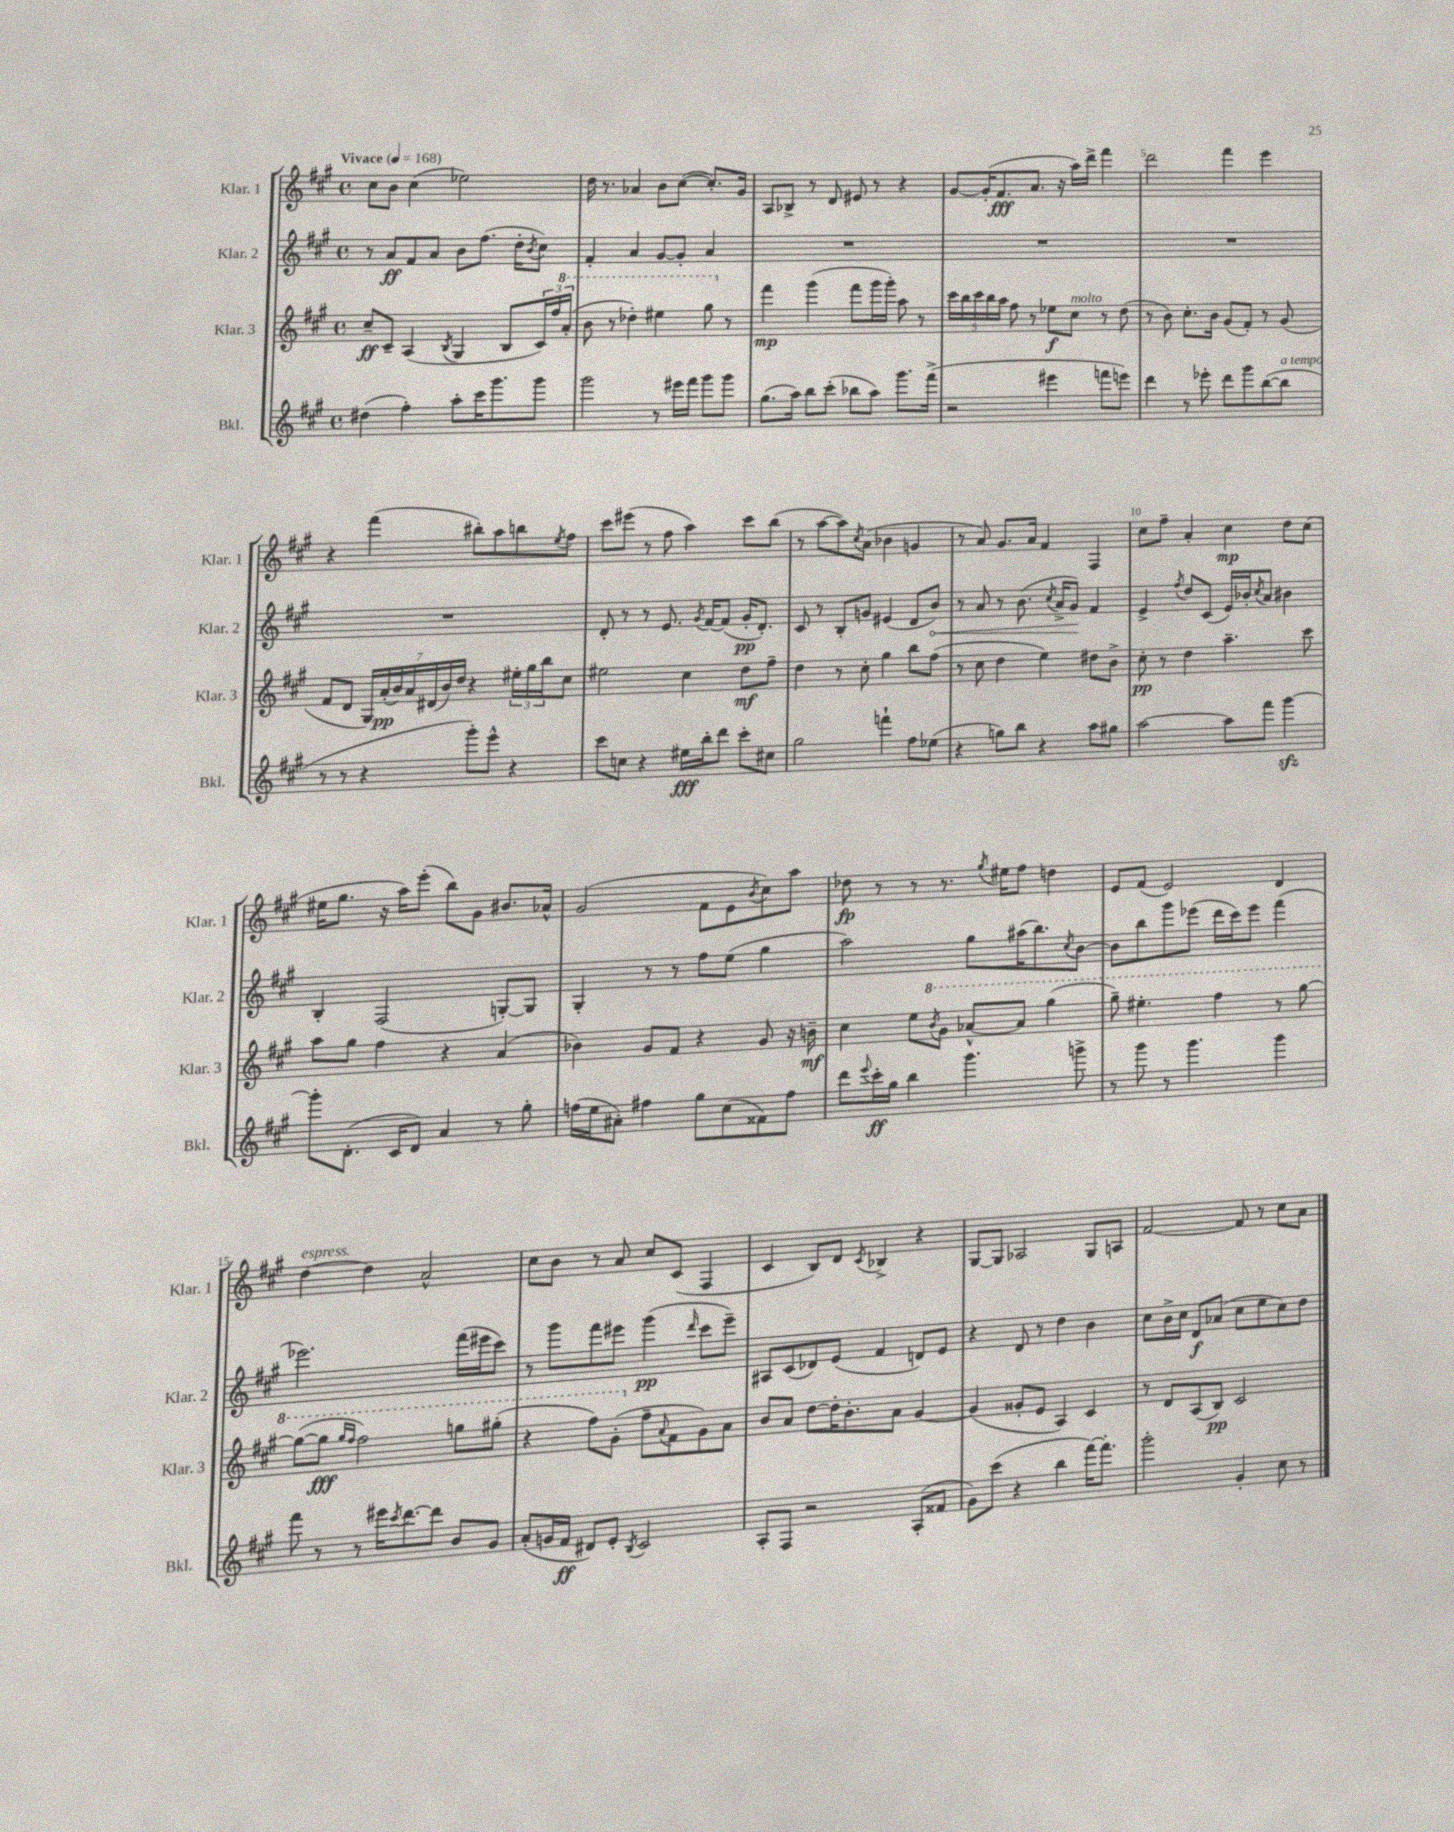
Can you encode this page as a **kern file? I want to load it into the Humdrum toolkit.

**kern	**kern	**kern	**kern
*staff4	*staff3	*staff2	*staff1
*clefG2	*clefG2	*clefG2	*clefG2
*k[f#c#g#]	*k[f#c#g#]	*k[f#c#g#]	*k[f#c#g#]
*M4/4	*M4/4	*M4/4	*M4/4
*met(c)	*met(c)	*met(c)	*met(c)
*MM168	*MM168	*MM168	*MM168
(4dd#	8cc#~	8r	8cc#
.	8c#~	8a	8b
4ff#')	(4A	8f#	(4cc#
.	.	8a	.
.	8qB	.	.
8aa'	4G#	8b	2ee-)
16ccc#	.	(8.ff#	.
8.ggg#	.	.	.
.	8B	.	.
.	.	16dd'	.
.	.	8qb	.
8ggg#	24c#)	8cc#)	.
.	24ff#	.	.
.	(24aa'	.	.
=	=	=	=
2ggg#	8bb	4f#'	16dd
.	.	.	8.r
.	8r	.	.
.	4ddd-')	4a	4a-
8r	4eee#	[8g#	8b
16eee#	.	8g#']	([8cc#
16fff#	.	.	.
8ggg#	8ggg#	4a	8.cc#'])
8ggg#	8r	.	.
.	.	.	16g#
=	=	=	=
(8.gg#	4fff#	1r	8A
.	.	.	8B-^
16aa)	.	.	.
8bb	(4ggg#	.	8r
(8ccc#'	.	.	8d
8bb-	8fff#	.	8e#
8aa)	16ggg#	.	8r
.	16ggg#')	.	.
8.ggg#	8aa	.	4r
.	8r	.	.
(16fff#^	.	.	.
=	=	=	=
2r	20ccc#	1r	[8g#
.	20bb	.	.
.	20ccc#	.	.
.	.	.	(16g#']
.	20bb	.	.
.	.	.	8.f#
.	20aa	.	.
.	8ff#	.	.
.	8r	.	8.a
4eee#	8ee-	.	.
.	.	.	16r
.	8cc#	.	16aa)
.	.	.	16ddd^
8fff	8r	.	4fff#
8eee)	(8dd	.	.
=	=	=	=
4ddd	8r	1r	2ddd
.	8b)	.	.
8r	8.cc#'	.	.
8eee-'	.	.	.
.	16b	.	.
8ddd	(8g#	.	4fff#
8ggg#	8f#')	.	.
([8bb	8r	.	4eee
8bb]	(8g#	.	.
=	=	=	=
8r	8f#	1r	4r
8r	8d	.	.
4r	28G#)	.	(4fff#
.	(28a'	.	.
.	28b)	.	.
.	28a	.	.
.	(28d#	.	.
.	28b)	.	.
.	28dd	.	.
8ggg#')	4r	.	8bb#')
8eee^^	.	.	8aa
4r	24ee#'	.	8bb
.	24gg#	.	.
.	24bb	.	.
.	.	.	8qee
.	8cc#	.	8ff#
=	=	=	=
8ccc#	2ee#	8d'	8ccc#
8cc	.	8r	(8eee#
4r	.	8r	8r
.	.	8.e	8ff#
16ee#	4cc#	.	4aa)
.	.	8qg#	.
16bb'	.	[16f#	.
8ddd	.	(8f#]	.
8ccc#'	8dd	16g#'	8ccc#
.	.	8.d')	.
8cc#	8ff#~	.	(8bb
=	=	=	=
2gg#	4dd	8c#	8r
.	.	8r	[8aa
.	8r	8B'	8aa])
.	.	.	8qcc#
.	8cc#'	8g	(8a
4fff`	4gg#	(4e#	4b-
8ff#	8bb	8d	4g
(8ee-	(8ff#	8b)	.
=	=	=	=
4r	8r	8r	8r
.	8cc#	8a	8a)
8gg)	4dd	8r	8.g#
8bb	.	(8.b	.
.	.	.	16a
4r	4ee)	.	4f#
.	.	8qcc#	.
.	.	16a^	.
.	.	8g#)	.
8aa	8dd#	4f#	4F#
8gg#	8b^	.	.
=	=	=	=
[2aa	8cc#'	4e^	8cc#
.	8r	.	8ff#~
.	.	8qff#	.
.	4dd	8dd	4a'
.	.	(8c#	.
8aa]	4.aa~	16e)	4cc#
.	.	16b-'	.
.	.	8qcc#	.
8fff#	.	8a	.
[4ggg#	.	4b#	8dd
.	8ccc#	.	(8cc#
=	=	=	=
8ggg#']	8aa	4B'	16ee#
.	.	.	8.gg#
(8.d'	8gg#	.	.
.	4ff#	(2F#	16r
16c#	.	.	16aa)
8d)	.	.	(8eee'
4a	4r	.	8bb)
.	.	.	8g#
8r	(4a	[8G')	8.b#
8gg#'	.	8G]	.
.	.	.	16a-^^
=	=	=	=
(16ff	4b-)	4G#'	(2g#
16ee	.	.	.
8a#')	.	.	.
4ff#	8g#	8r	.
.	8f#	8r	.
8gg#	4r	8ff#	8f#
(8cc#	.	(8ee	8e
.	.	.	8qb
8f##)	8g#	4gg#	8cc#)
8ff#	16r	.	8aa
.	16b~	.	.
=	=	=	=
8ddd	4cc#	2aa)	8dd-
8qqeee	.	.	.
16ccc#'	.	.	8r
16gg#	.	.	.
4bb	8ee	.	8r
.	8qbb	.	.
.	8gg#	.	8.r
4.ggg#	[8aa-^^	8gg#	.
.	.	.	8qgg#
.	.	.	16ee#
.	8aa-]	(16aa#	8ff#
.	.	8.bb)	.
.	(4ggg#	.	4dd
.	.	8qcc#	.
8ggg^	.	[8b	.
=	=	=	=
8r	8ggg#~)	8b]	8e
8ggg#	4.eee#'	8bb	(8f#
8r	.	8ggg#	2e)
4.ggg#	.	(8eee-	.
.	4fff#	16ddd	.
.	.	16ccc#)	.
.	.	8eee-	.
4ggg#	8r	(4fff#	4d
.	[8ggg#	.	.
=	=	=	=
8fff#	(8ggg#_	2.eee-)	[4dd
8r	8ggg#]	.	.
.	16qqggg#	.	.
.	16qqfff#	.	.
8r	2fff#)	.	4dd]
16eee#	.	.	.
8qccc#	.	.	.
[8.ddd	.	.	.
.	.	.	2a^^
8ddd]	.	.	.
8b	8ggg	(16fff#	.
.	.	16eee#	.
8g#	(8ggg#'	8ccc#)	.
=	=	=	=
(8a'	4r	8r	8cc#
16g	.	8ggg#	8b
16f#	.	.	.
8d#)	8fff#)	8fff#	8r
8e'	(8gg#'	8eee#	8a
8qB	.	.	.
2c#	8ff#~	(4ggg#	8cc#
.	8qqa	.	.
.	8f#	.	(8c#
.	.	16qqddd	.
.	8g#)	8ccc#	4F#
.	8a	8eee#~)	.
=	=	=	=
8A'	8b	8A#	4c#
8F#	8a	(8c#	.
2r	[8dd	8d-)	8B)
.	16dd']	(8e	8d
.	8.b'	.	.
.	.	.	8qc#
.	.	4f#	4B-^
.	8a	.	.
(8A'	[4g#	8d)	4r
8f##	.	8e	.
=	=	=	=
8g#)	(4g#]	4r	[8G#
(8ccc#	.	.	8G#]
4r	8g##'	8d	2A-
.	8e	8r	.
4bb	4A)	4dd	.
[16fff#)	4c#	4b	8G#
8.fff#']	.	.	.
.	.	.	8A
=	=	=	=
2ggg#'	8r	8cc#	[2f#
.	8d	16b^	.
.	.	16cc#	.
.	(8A	8d	.
.	8B)	(8a-	.
4g#'	2c#	8cc#	8f#]
.	.	8ee	8r
8cc#	.	8cc#)	8cc#
8r	.	8dd	8a
==	==	==	==
*-	*-	*-	*-
